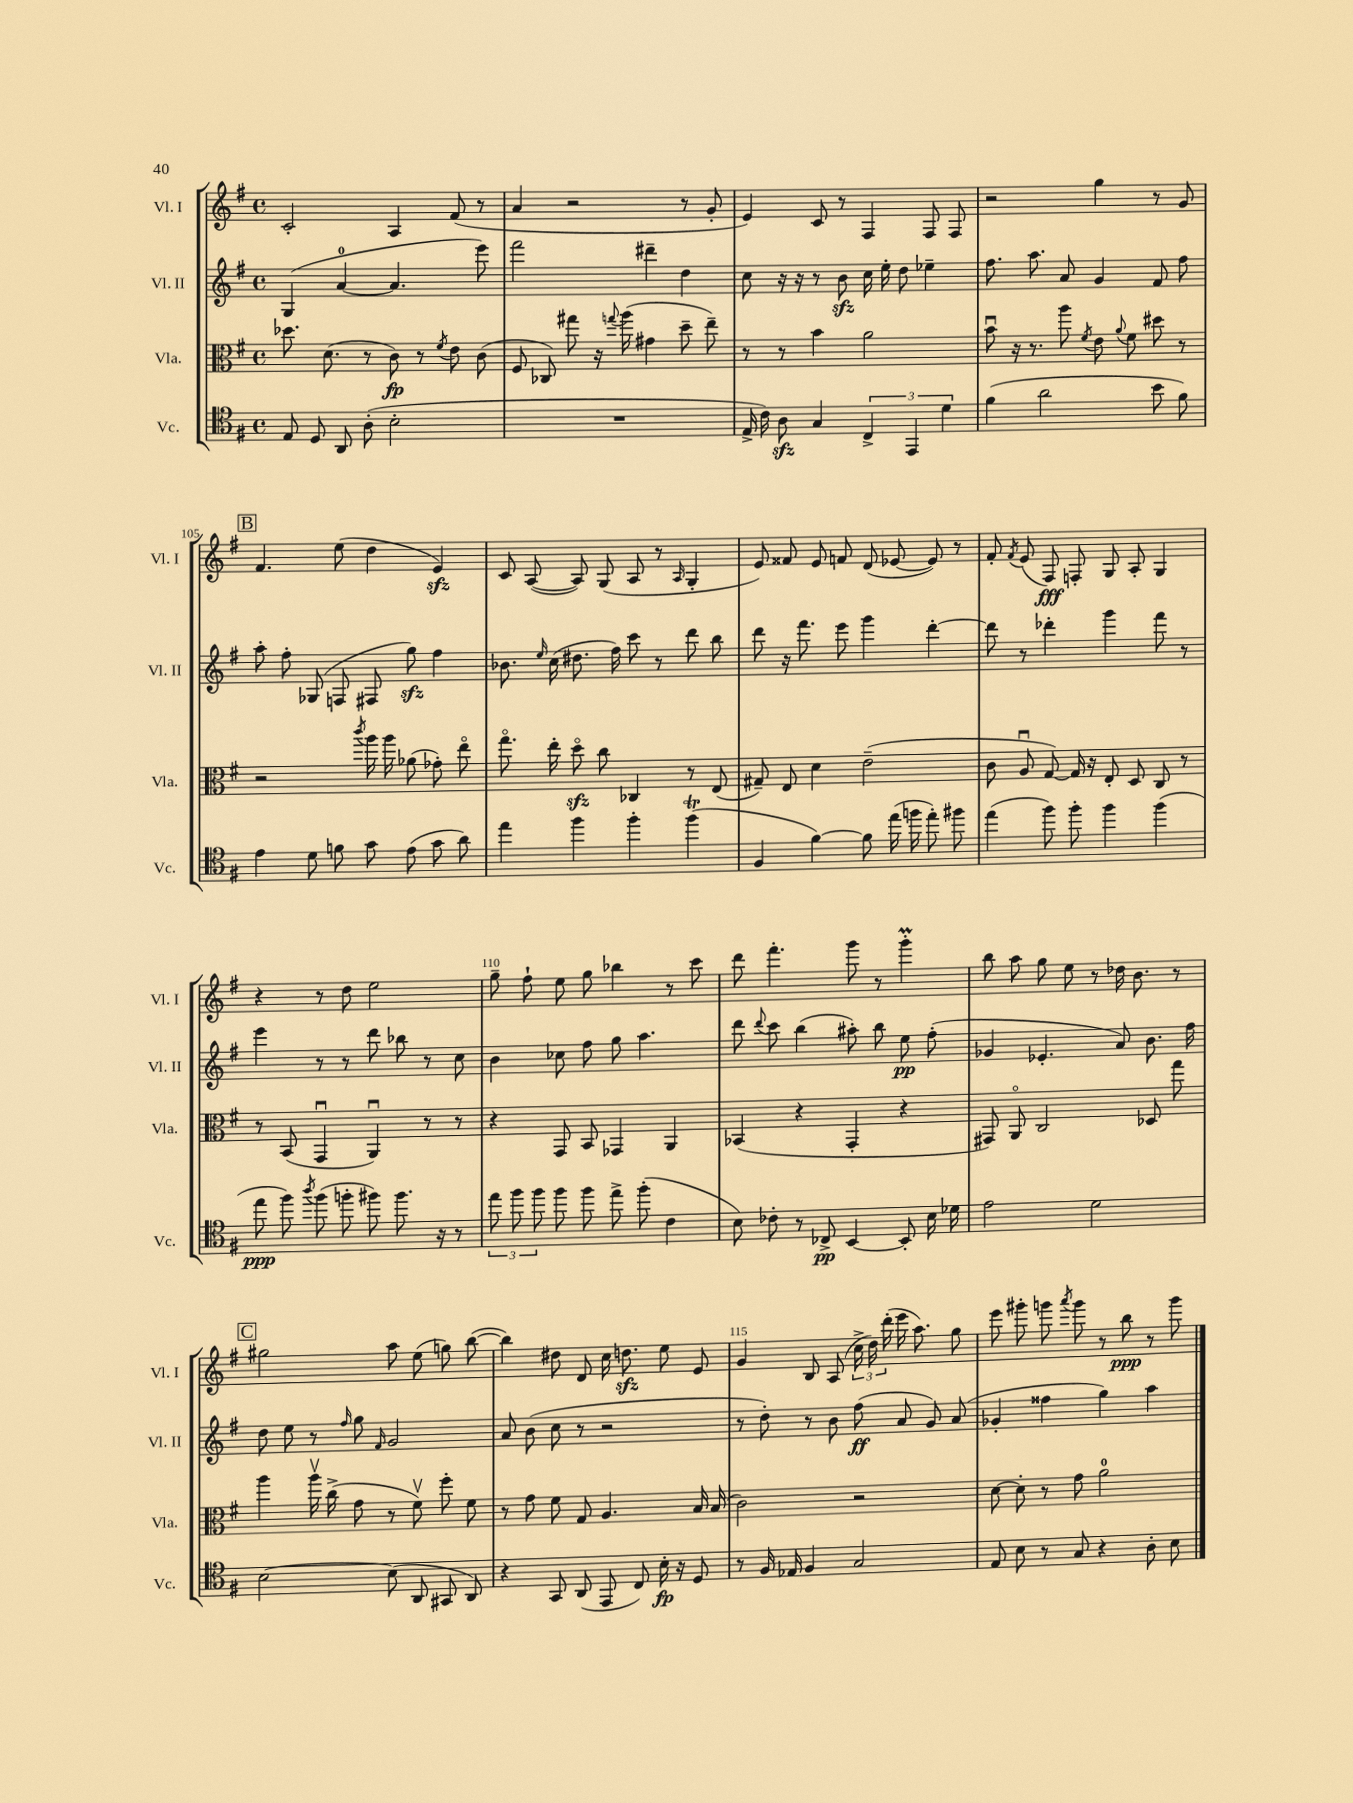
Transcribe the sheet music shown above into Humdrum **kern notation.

**kern	**dynam	**kern	**dynam	**kern	**dynam	**kern	**dynam
*part4	*part4	*part3	*part3	*part2	*part2	*part1	*part1
*staff4	*staff4	*staff3	*staff3	*staff2	*staff2	*staff1	*staff1
*I"Vc.	*	*I"Vla.	*	*I"Vl. II	*	*I"Vl. I	*
*I'Vc.	*	*I'Vla.	*	*I'Vl. II	*	*I'Vl. I	*
*clefC4	*	*clefC3	*	*clefG2	*	*clefG2	*
*k[f#]	*	*k[f#]	*	*k[f#]	*	*k[f#]	*
*M4/4	*	*M4/4	*	*M4/4	*	*M4/4	*
*met(c)	*	*met(c)	*	*met(c)	*	*met(c)	*
=101	=101	=101	=101	=101	=101	=101	=101
8E/	.	8.dd-X\	.	(4G/	.	2c'/	.
8D/	.	.	.	.	.	.	.
.	.	(8.d\	.	.	.	.	.
8AA/	.	.	.	[4a/	.	.	.
(8A'\	.	8r	.	.	.	.	.
2B'\	.	8c\)	fp	4.a/]	.	4A/	.
.	.	8r	.	.	.	.	.
.	.	8qf#/	.	.	.	.	.
.	.	8e\	.	.	.	(8f#/	.
.	.	(8c\	.	8eee\)	.	8r	.
=102	=102	=102	=102	=102	=102	=102	=102
1r	.	8F#/	.	2fff#\	.	4a/	.
.	.	8C-X/)	.	.	.	.	.
.	.	8gg#X\	.	.	.	2r	.
.	.	16r	.	.	.	.	.
.	.	8qqggn/	.	.	.	.	.
.	.	(16aa\	.	.	.	.	.
.	.	4g#X\	.	4ddd#X~\	.	.	.
.	.	8dd~\	.	4dd\	.	8r	.
.	.	8ee~\)	.	.	.	8g'/	.
=103	=103	=103	=103	=103	=103	=103	=103
16E^/	.	8r	.	8cc\	.	4e/)	.
16c\)	.	.	.	.	.	.	.
8Azz\	.	8r	.	16r	.	.	.
.	.	.	.	16r	.	.	.
4G/	.	4b\	.	8r	.	8c/	.
.	.	.	.	8bzz\	.	8r	.
6C^/	.	2a\	.	16cc\	.	4F#/	.
.	.	.	.	16ee'\	.	.	.
.	.	.	.	8dd\	.	.	.
6EE/	.	.	.	.	.	.	.
.	.	.	.	4ee-X~\	.	8F#/	.
6d\	.	.	.	.	.	.	.
.	.	.	.	.	.	8F#/	.
=104	=104	=104	=104	=104	=104	=104	=104
(4f#\	.	8bu\	.	8.ff#\	.	2r	.
.	.	16r	.	.	.	.	.
.	.	8.r	.	8.aa\	.	.	.
2a\	.	.	.	.	.	.	.
.	.	8aa\	.	8a/	.	.	.
.	.	8qf#/	.	.	.	.	.
.	.	8e\	.	4g/	.	4gg\	.
.	.	8qqa/	.	.	.	.	.
.	.	8f#\	.	.	.	.	.
8b\	.	8dd#X\	.	8f#/	.	8r	.
8f#\)	.	8r	.	8ff#\	.	8g/	.
!!LO:LB:g=z
!!LO:REH:place=s1:t=B
=105	=105	=105	=105	=105	=105	=105	=105
4e\	.	2r	.	8aa'\	.	4.f#/	.
.	.	.	.	8ff#'\	.	.	.
8d\	.	.	.	(8G-X/	.	.	.
8fn\	.	.	.	8Fn/	.	(8ee\	.
.	.	8qccc/	.	.	.	.	.
8g\	.	16aa\	.	8F#X/	.	4dd\	.
.	.	16aa\	.	.	.	.	.
(8e\	.	(8a-X\	.	8ggzz\)	.	.	.
8g\	.	8g-X'\)	.	4ff#\	.	4ezz/)	.
8a\)	.	8ee\	.	.	.	.	.
=106	=106	=106	=106	=106	=106	=106	=106
4ee\	.	8.gg\	.	8.b-X\	.	8c/	.
.	.	.	.	.	.	([8A/	.
.	.	.	.	16qqee/	.	.	.
.	.	16ee'\	.	(16cc\	.	.	.
4ff#\	.	8ddzz\	.	8.dd#X\	.	8A/])	.
.	.	8cc\	.	.	.	(8G/	.
.	.	.	.	16ff#\)	.	.	.
4ff#'\	.	4C-X/	.	8ccc\	.	8A/	.
.	.	.	.	8r	.	8r	.
.	.	.	.	.	.	16qqA/	.
(4ff#t\	.	8r	.	8ddd\	.	4G'/	.
.	.	(8E/	.	8bb\	.	.	.
=107	=107	=107	=107	=107	=107	=107	=107
4F#/	.	8G#X~/)	.	8ddd\	.	8e/)	.
.	.	8E/	.	16r	.	8f##X/	.
.	.	.	.	8.fff#\	.	.	.
[4f#\)	.	4d\	.	.	.	8e/	.
.	.	.	.	8eee\	.	8fn/	.
8f#\]	.	(2e~\	.	4ggg\	.	(8d/	.
(16ee\	.	.	.	.	.	[8e-X/	.
16ffn\	.	.	.	.	.	.	.
8ee'\)	.	.	.	[4ddd'\	.	8e-/])	.
8ff#X\	.	.	.	.	.	8r	.
=108	=108	=108	=108	=108	=108	=108	=108
(4ee\	.	8c\	.	8ddd\]	.	8f#'/	.
.	.	.	.	.	.	8qf#/	.
.	.	8Au/	.	8r	.	(8e/	.
8ff#\)	.	[8G/)	.	4ddd-X'\	.	8F#/)	fff
8ff#'\	.	16G/]	.	.	.	8Fn'/	.
.	.	16r	.	.	.	.	.
4ff#\	.	8E'/	.	4ggg\	.	8G/	.
.	.	8D/	.	.	.	8A'/	.
(4ff#\	.	8C/	.	8fff#\	.	4G/	.
.	.	8r	.	8r	.	.	.
!!LO:LB:g=z
=109	=109	=109	=109	=109	=109	=109	=109
8ee\	ppp	8r	.	4eee\	.	4r	.
8ff#\)	.	(8BB/	.	.	.	.	.
8qaa/	.	.	.	.	.	.	.
(8ff#\	.	4GGu/	.	8r	.	8r	.
8ffn'\	.	.	.	8r	.	8dd\	.
8ff#X\)	.	4AAu/)	.	8ddd\	.	2ee\	.
8.ff#\	.	.	.	8bb-X\	.	.	.
.	.	8r	.	8r	.	.	.
16r	.	.	.	.	.	.	.
8r	.	8r	.	8cc\	.	.	.
=110	=110	=110	=110	=110	=110	=110	=110
12ee\	.	4r	.	4b\	.	8gg~\	.
12ff#\	.	.	.	.	.	.	.
.	.	.	.	.	.	8ff#`\	.
12ff#\	.	.	.	.	.	.	.
8ff#\	.	8GG/	.	8cc-X\	.	8ee\	.
8ff#\	.	8BB/	.	8ff#\	.	8gg\	.
8ee^\	.	4GG-X/	.	8gg\	.	4bb-X\	.
(8ff#'\	.	.	.	4.aa\	.	.	.
4c\	.	4AA/	.	.	.	8r	.
.	.	.	.	.	.	8ccc\	.
=111	=111	=111	=111	=111	=111	=111	=111
8B\)	.	(4BB-X/	.	8ddd\	.	8ddd\	.
.	.	.	.	8qqddd/	.	.	.
8c-X'\	.	.	.	8ccc\	.	4.fff#'\	.
8r	.	4r	.	(4bb\	.	.	.
8C-X^/	pp	.	.	.	.	.	.
[4BB/	.	4GG'/	.	8aa#X'\)	.	8ggg\	.
.	.	.	.	8bb\	.	8r	.
8BB'/]	.	4r	.	8ee\	pp	4gggM'\	.
16B\	.	.	.	(8ff#'\	.	.	.
16d-X\	.	.	.	.	.	.	.
=112	=112	=112	=112	=112	=112	=112	=112
2e\	.	8GG#X/)	.	4g-X/	.	8bb\	.
.	.	8AA/	.	.	.	8aa\	.
.	.	2C/	.	4.e-X'/	.	8gg\	.
.	.	.	.	.	.	8ee\	.
2d\	.	.	.	.	.	8r	.
.	.	.	.	8a/)	.	16dd-X\	.
.	.	.	.	.	.	8.b\	.
.	.	8D-X/	.	8.b\	.	.	.
.	.	8gg\	.	.	.	8r	.
.	.	.	.	16ff#\	.	.	.
!!LO:LB:g=z
!!LO:REH:place=s1:t=C
=113	=113	=113	=113	=113	=113	=113	=113
[2B\	.	4aa\	.	8dd\	.	2gg#X\	.
.	.	.	.	8ee\	.	.	.
.	.	16aav\	.	8r	.	.	.
.	.	(16cc^\	.	.	.	.	.
.	.	.	.	16qqff#/	.	.	.
.	.	8g\	.	8gg\	.	.	.
.	.	.	.	16qqf#/	.	.	.
(8B\]	.	8r	.	2g/	.	8aa\	.
8AA/	.	8f#v\)	.	.	.	(8ee\	.
8GG#X/	.	8ff#'\	.	.	.	8ggn\)	.
8AA/)	.	8f#\	.	.	.	([8bb\	.
=114	=114	=114	=114	=114	=114	=114	=114
4r	.	8r	.	8a/	.	4bb\])	.
.	.	8g\	.	(8b\	.	.	.
8GG/	.	8f#\	.	8cc\	.	8dd#X\	.
(8AA/	.	8G/	.	8r	.	8d/	.
8EE/	.	4.A/	.	2r	.	16cc\	.
.	.	.	.	.	.	8.ddnzz\	.
8C/)	.	.	.	.	.	.	.
16B'\	fp	.	.	.	.	8ee\	.
16r	.	.	.	.	.	.	.
8D/	.	16B/	.	.	.	8e/	.
.	.	(16B/	.	.	.	.	.
=115	=115	=115	=115	=115	=115	=115	=115
8r	.	2c\)	.	8r	.	4g/	.
16F#/	.	.	.	8dd'\)	.	.	.
16E-X/	.	.	.	.	.	.	.
4F#/	.	.	.	8r	.	8B/	.
.	.	.	.	8b\	.	(8A/	.
2G/	.	2r	.	(8ff#\	ff	24cc^\	.
.	.	.	.	.	.	24dd\)	.
.	.	.	.	.	.	(24ddd'\	.
.	.	.	.	8a/	.	16eee\	.
.	.	.	.	.	.	8.aa\)	.
.	.	.	.	8g/)	.	.	.
.	.	.	.	(8a/	.	8gg\	.
=116	=116	=116	=116	=116	=116	=116	=116
8E/	.	[8d\	.	4g-X'/	.	8eee\	.
8B\	.	8d'\]	.	.	.	8ggg#X'\	.
8r	.	8r	.	4ff##X\	.	8gggn\	.
.	.	.	.	.	.	8qaaa/	.
8G/	.	8g\	.	.	.	8ggg\	.
4r	.	2a\	.	4gg\)	.	8r	.
.	.	.	.	.	.	8bb\	ppp
8A'\	.	.	.	4aa\	.	8r	.
8B\	.	.	.	.	.	8ggg\	.
==	==	==	==	==	==	==	==
*-	*-	*-	*-	*-	*-	*-	*-
